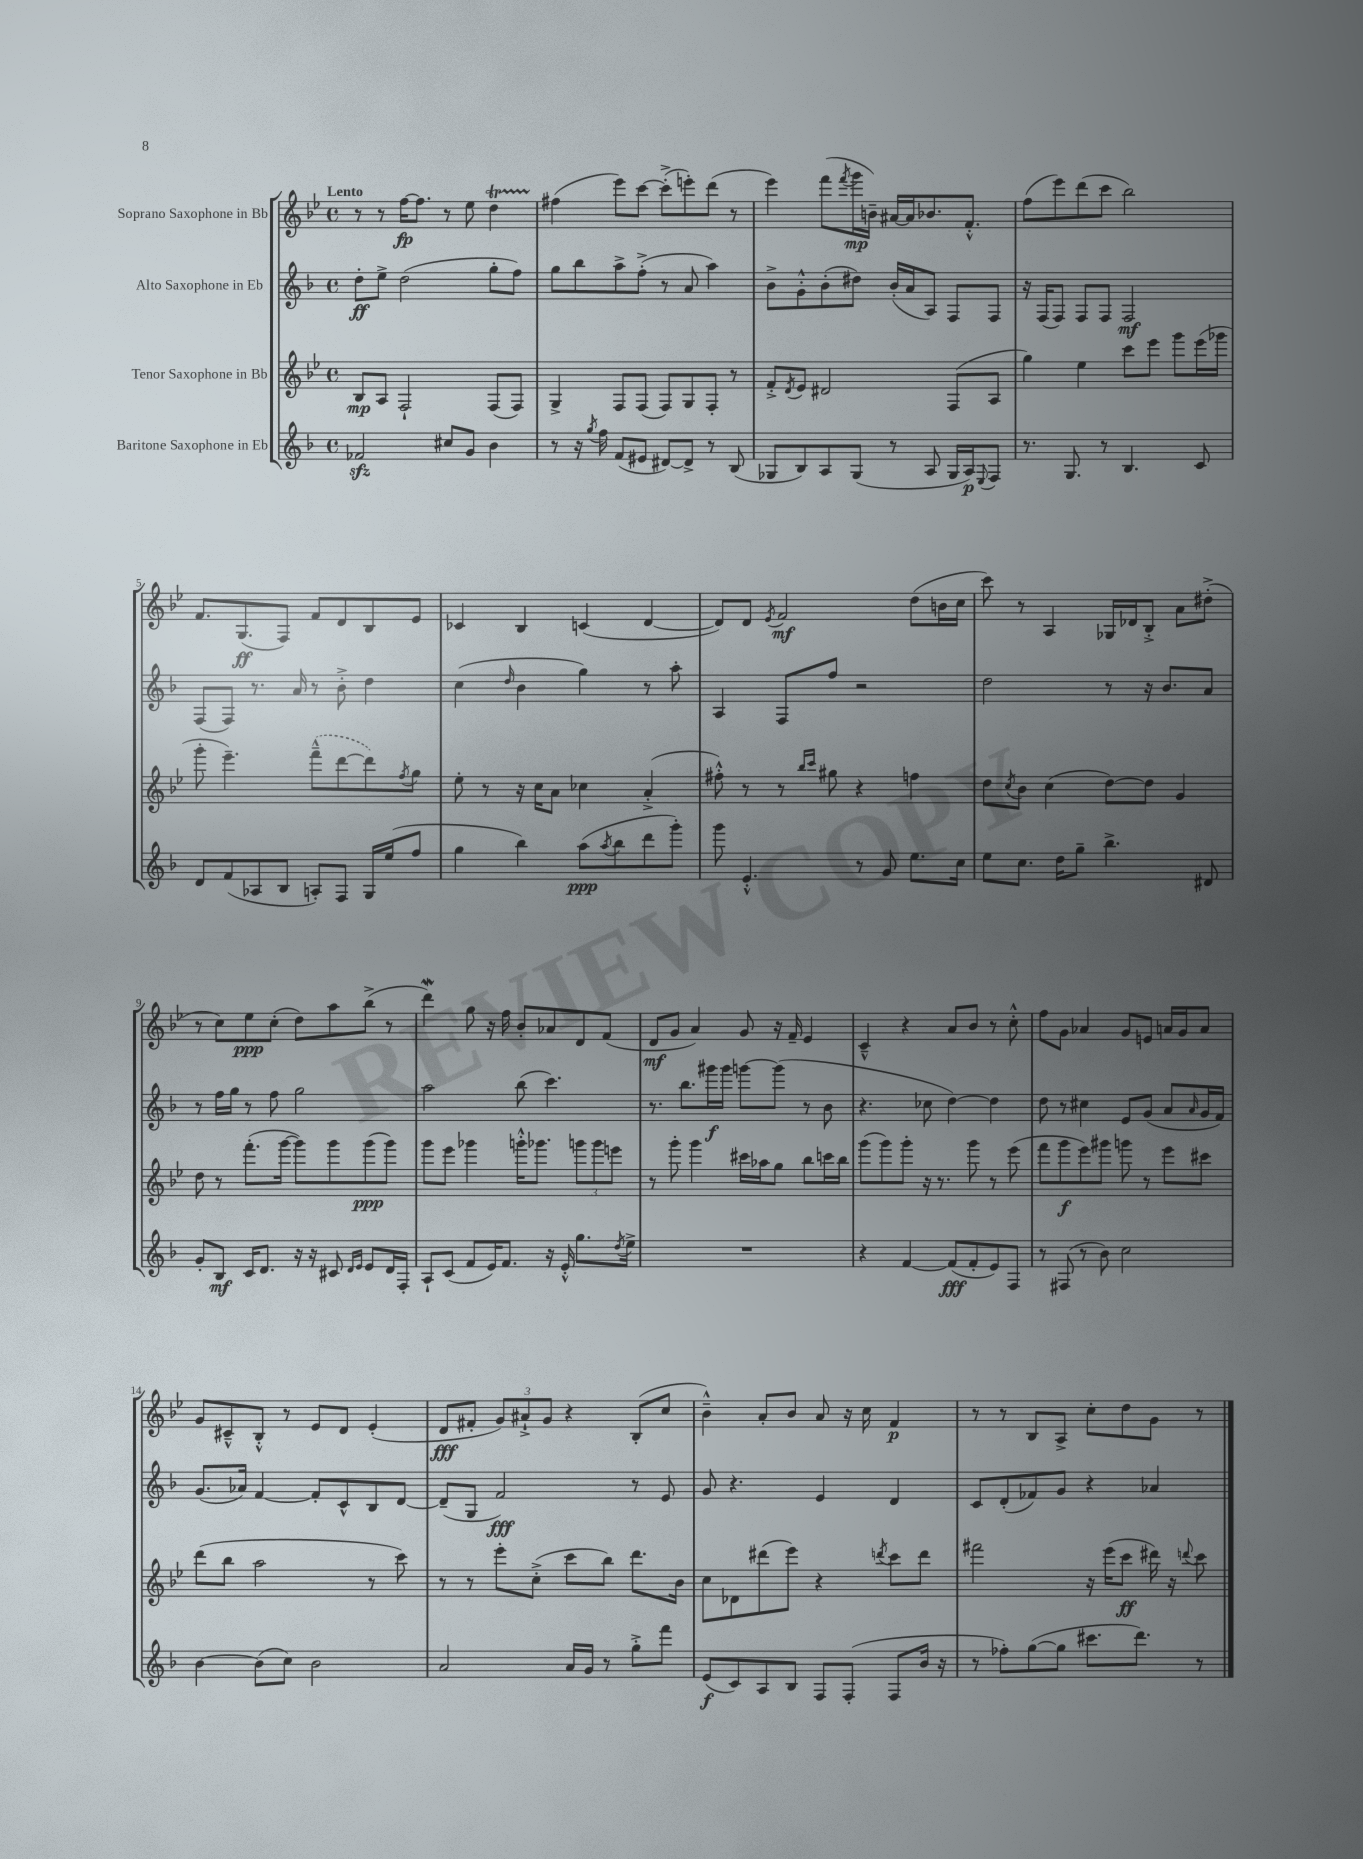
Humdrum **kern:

**kern	**kern	**kern	**kern
*staff4	*staff3	*staff2	*staff1
*clefG2	*clefG2	*clefG2	*clefG2
*k[b-]	*k[b-e-]	*k[b-]	*k[b-e-]
*M4/4	*M4/4	*M4/4	*M4/4
*met(c)	*met(c)	*met(c)	*met(c)
2f-	8B-	8dd'	8r
.	8A	8ee^	8r
.	2F`	(2dd	[16ff
.	.	.	8.ff]
8cc#	.	.	8r
8g	.	.	8ee-
4b-	(8F	8gg'	4dd
.	8F)	8ff)	.
=	=	=	=
8r	4G^	8gg	(4ff#
16r	.	8bb-	.
8qgg	.	.	.
16ff	.	.	.
(8f	8F	8aa^	8eee-)
8e#	(8F	(8ff'^	[8ccc
[8d#)	8F)	8r	(8ccc'^]
8d#^]	8G	8a	8eee')
8r	8F'	4aa)	(8ddd
(8B-	8r	.	8r
=	=	=	=
8G-	8f'^	8b-^	4eee-)
.	8qd	.	.
8B-)	8e-	8g'^^	.
8A	2d#	(8b-'	(8fff
.	.	.	8qfff
(8G-	.	8dd#)	16ggg
.	.	.	16b~)
8r	.	(16b-'	[16a#
.	.	16a	16a#]
8A	.	8A)	8.b-
16G-	(8F	8F	.
16A)	.	.	8.f'^^
8qqE	.	.	.
8F	8A	8F	.
=	=	=	=
8.r	4gg)	16r	(8ff
.	.	(16F	.
.	.	8F)	8eee-)
8.G	.	.	.
.	4ee-	8F	(8ddd
8r	.	8F	8ccc
4.B-	8ccc	2F	2bb-)
.	8eee-	.	.
.	8ggg	.	.
8c	(16eee-	.	.
.	16ggg-	.	.
=	=	=	=
8d	8ggg'	(8F	8.f
(8f	4.eee-~)	8F)	.
.	.	.	(8.G
8A-	.	8.r	.
8B-	.	.	8F)
.	.	16a	.
8A')	(8fff~^^	8r	8f
8F	[8ddd	8b-'^	8d
16G	8ddd])	4dd	8B-
(16ee	.	.	.
.	8qff	.	.
8ff	8gg	.	8e-
=	=	=	=
4gg	8ee-'	(4cc	4c-
.	8r	.	.
.	.	16qqdd	.
4bb-)	16r	4b-	4B-
.	16cc	.	.
.	8a	.	.
(8aa	4cc-	4gg)	(4c
8qaa	.	.	.
8bb-	.	.	.
8ddd	(4a'^	8r	[4d
8ggg')	.	8aa'	.
=	=	=	=
8ggg	8ff#'^^)	4A	8d])
4.e'^^	8r	.	8d
.	.	.	8qe-
.	8r	8F	2f
.	16qqbb-	.	.
.	16qqccc	.	.
.	8gg#	8ff	.
8r	4r	2r	.
8g	.	.	.
8.ee	4ff	.	(8dd
.	.	.	16b
16cc	.	.	16cc
=	=	=	=
8ee	8dd	2dd	8ccc)
.	8qcc	.	.
8.cc	8b-	.	8r
.	(4cc	.	4A
16dd	.	.	.
8gg~	.	.	.
4.bb-^	[8dd)	8r	16G-
.	.	.	16d-
.	8dd]	16r	8B-'^
.	.	8.b-	.
.	4g	.	8a
8d#	.	8a	(8dd#'^
=	=	=	=
8g'	8dd	8r	8r
8B-	8r	16ff	8cc)
.	.	16gg	.
16c	(8.fff'	8r	8ee-
8.d	.	.	.
.	.	8ff	(8cc'
.	[16ggg	.	.
16r	8ggg])	2gg	8dd)
16r	.	.	.
8c#	8ggg	.	8aa
16qqd	.	.	.
16qqe	.	.	.
8e	(8ggg	.	(8bb-^
16d	8ggg)	.	8r
16F'	.	.	.
=	=	=	=
8A`	8ggg	2aa	4ddd)
(8c	8eee-	.	.
8f	4ggg-	.	8gg
16e)	.	.	16r
8.f	.	.	16ff
.	16ggg'^^	(8bb-	8b-'
.	8.ggg-	.	.
16r	.	4.ccc)	8a-
16e'^^	.	.	.
8.gg	12ggg	.	8d
.	12ggg	.	.
.	.	.	(8f
.	12eee	.	.
8qdd	.	.	.
16ee^	.	.	.
=	=	=	=
1r	8r	8.r	8d
.	8ggg'	.	8g
.	.	8.bb-	.
.	4ggg	.	4a)
.	.	16ggg#	.
.	.	16ggg#	.
.	16ccc#	[8ggg	8g
.	16aa-	.	.
.	8gg	(8ggg]	16r
.	.	.	16f~
.	8bb-	8r	4e-
.	16ccc	8b-	.
.	16bb-	.	.
=	=	=	=
4r	(8ggg	4.r	4c~^^
.	8ggg)	.	.
[4f	8ggg'	.	4r
.	16r	8cc-	.
.	8.r	.	.
(8f]	.	[4dd)	8a
8f'	8ggg	.	8b-
8e)	8r	4dd]	8r
8F	(8eee-	.	8cc'^^
=	=	=	=
8r	8fff	8dd	8ff
(8F#	8ggg	8r	8g
8r	8eee-)	4cc#	4a-
8b-)	8ggg#	.	.
2cc	8ggg	8e	8g
.	8r	(8g	8e
.	8eee-	8a	16a
.	.	.	16g
.	.	16qqa	.
.	8ccc#	16g	8a
.	.	16f)	.
=	=	=	=
[4b-	(8ddd	(8.g	8g
.	8bb-	.	8c#~^^
.	.	16a-)	.
(8b-]	2aa	[4f	8B-'^^
8cc)	.	.	8r
2b-	.	8f']	8e-
.	.	8c^^	8d
.	8r	8B-	(4e-'
.	8ccc)	[8d	.
=	=	=	=
2a	8r	(8d~]	8d
.	8r	8G	8f#'
.	8eee-'	2f)	12g)
.	.	.	12a#`^
.	(8cc'^	.	.
.	.	.	12g
16a	8ccc	.	4r
16g	.	.	.
8r	8bb-)	.	.
8gg'^	8.ddd	8r	(8B-'
8fff	.	8e	8cc
.	16b-	.	.
=	=	=	=
(8e	8cc	8g	4b-~^^)
8c)	8d-	4.r	.
8A	(8ddd#	.	8a'
8B-	8eee-)	.	8b-
8F	4r	4e	8a
(8F'	.	.	16r
.	.	.	16cc
.	8qddd	.	.
8F	8ccc	4d	4f
16b-	8ddd	.	.
16r	.	.	.
=	=	=	=
8r	2fff#	8c	8r
8ff-')	.	(8d'	8r
([8gg	.	8f-)	8B-
8gg]	.	8g	8A^
8.ccc#	16r	4r	8cc'
.	(16eee-	.	.
.	8ccc	.	8dd
8.ddd)	.	.	.
.	16ddd#)	4a-	8g
.	16r	.	.
.	8qqddd	.	.
8r	8ccc	.	8r
==	==	==	==
*-	*-	*-	*-
